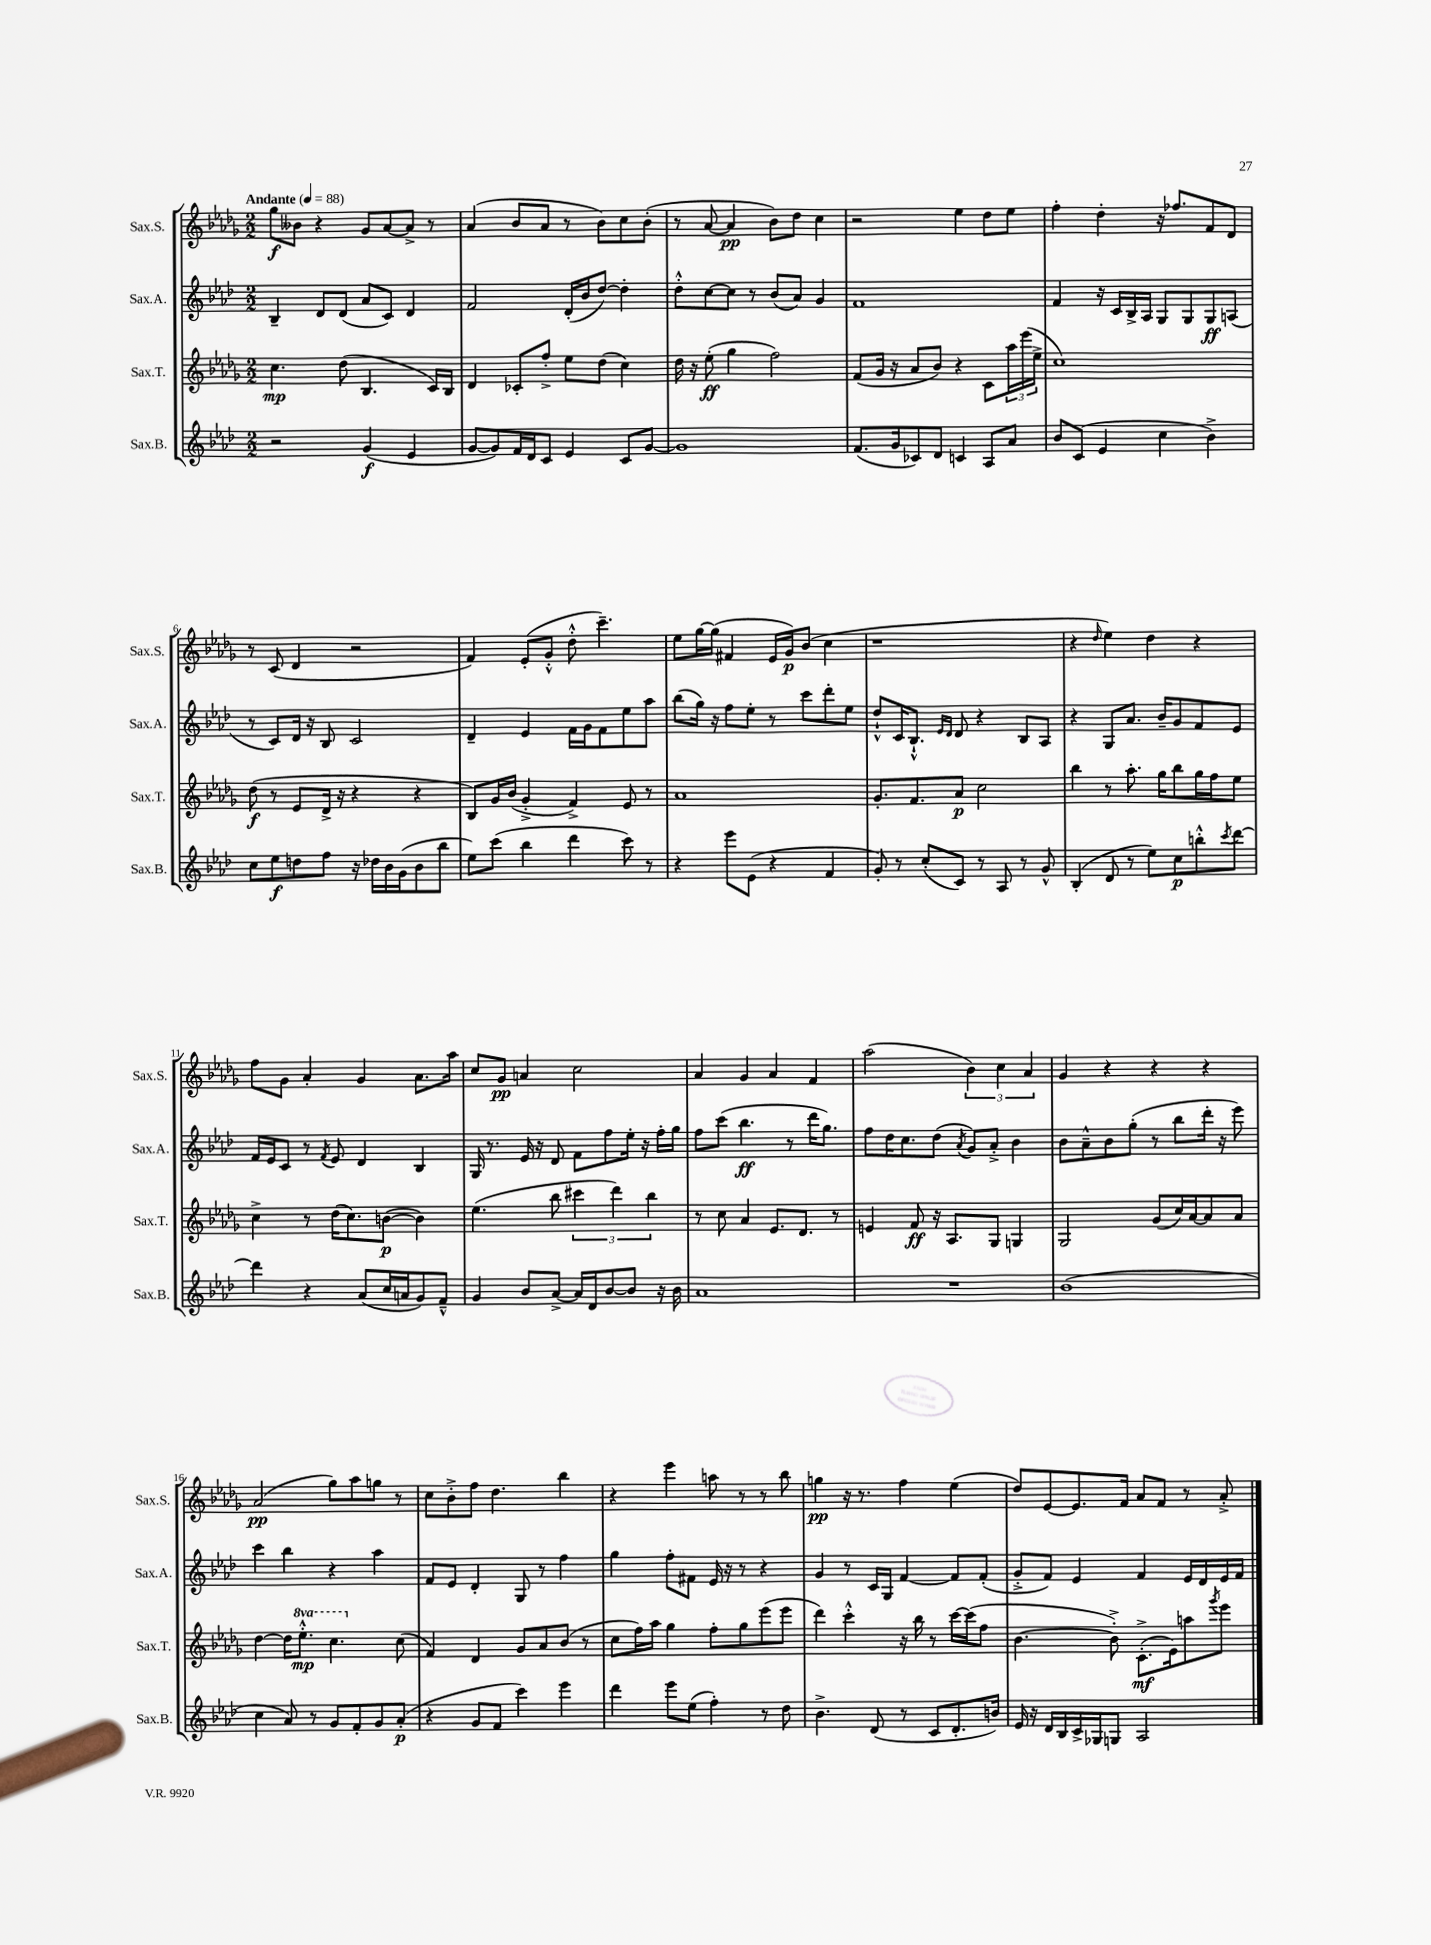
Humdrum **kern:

**kern	**dynam	**kern	**dynam	**kern	**dynam	**kern	**dynam
*part4	*part4	*part3	*part3	*part2	*part2	*part1	*part1
*staff4	*staff4	*staff3	*staff3	*staff2	*staff2	*staff1	*staff1
*I"Sax.B.	*	*I"Sax.T.	*	*I"Sax.A.	*	*I"Sax.S.	*
*I'Sax.B.	*	*I'Sax.T.	*	*I'Sax.A.	*	*I'Sax.S.	*
*clefG2	*	*clefG2	*	*clefG2	*	*clefG2	*
*k[b-e-a-d-]	*	*k[b-e-a-d-g-]	*	*k[b-e-a-d-]	*	*k[b-e-a-d-g-]	*
*M2/2	*	*M2/2	*	*M2/2	*	*M2/2	*
*MM88	*	*MM88	*	*MM88	*	*MM88	*
=1	=1	=1	=1	=1	=1	=1	=1
!	!	!	!	!	!	!LO:TX:a:B:t=Andante	!
2r	.	4.cc\	mp	4B-~/	.	8gg-\L	f
.	.	.	.	.	.	8b--X\J	.
.	.	.	.	8d-/L	.	4r	.
.	.	(8dd-\	.	(8d-/J	.	.	.
(4g/	f	4.B-/	.	8a-/L	.	8g-/L	.
.	.	.	.	8c/J)	.	[8a-/	.
4e-/	.	.	.	4d-/	.	8a-^/J]	.
.	.	16c/LL)	.	.	.	8r	.
.	.	16B-/JJ	.	.	.	.	.
=2	=2	=2	=2	=2	=2	=2	=2
[8g/L	.	4d-/	.	2f/	.	(4a-/	.
8g/])	.	.	.	.	.	.	.
16f/L	.	8c-X'/L	.	.	.	8b-/L	.
16d-/J	.	.	.	.	.	.	.
8c/J	.	8ff'^/J	.	.	.	8a-/J	.
4e-/	.	8ee-\L	.	(16d-'/LL	.	8r	.
.	.	.	.	16b-/J	.	.	.
.	.	(8dd-\J	.	[8dd-/J)	.	8b-\L)	.
8c/L	.	4cc\)	.	4dd-'\]	.	8cc\	.
[8g/J	.	.	.	.	.	(8b-'\J	.
=3	=3	=3	=3	=3	=3	=3	=3
1g]	.	16dd-\	.	8dd-'^^\L	.	8r	.
.	.	16r	.	.	.	.	.
.	.	(8ee-'\	ff	[8cc\	.	[8a-/	.
.	.	4gg-\	.	8cc\J]	.	4a-/]	pp
.	.	.	.	8r	.	.	.
.	.	2ff\)	.	(8b-/L	.	8b-\L)	.
.	.	.	.	8a-/J)	.	8dd-\J	.
.	.	.	.	4g/	.	4cc\	.
=4	=4	=4	=4	=4	=4	=4	=4
(8.f/L	.	(8f/L	.	1f	.	2r	.
.	.	16g-/Jk	.	.	.	.	.
16g/k	.	16r	.	.	.	.	.
8c-X/)	.	8a-/L	.	.	.	.	.
8d-/J	.	8b-/J)	.	.	.	.	.
4cn/	.	4r	.	.	.	4ee-\	.
8A-/L	.	8c\L	.	.	.	8dd-\L	.
8a-/J	.	24aa-\L	.	.	.	8ee-\J	.
.	.	(24eee-\	.	.	.	.	.
.	.	24ee-^\JJ	.	.	.	.	.
=5	=5	=5	=5	=5	=5	=5	=5
8b-/L	.	1cc)	.	4f/	.	4ff'\	.
(8c/J	.	.	.	.	.	.	.
4e-/	.	.	.	16r	.	4dd-'\	.
.	.	.	.	16c/LL	.	.	.
.	.	.	.	16B-^/	.	.	.
.	.	.	.	16A-/JJ	.	.	.
4cc\	.	.	.	8G/L	.	16r	.
.	.	.	.	.	.	8.ff-X/L	.
.	.	.	.	8G/	.	.	.
4b-^\)	.	.	.	8G/	ff	8f/	.
.	.	.	.	(8An/J	.	8d-/J	.
!!LO:LB:g=z
=6	=6	=6	=6	=6	=6	=6	=6
8cc\L	.	(8dd-\	f	8r	.	8r	.
8ee-\	f	8r	.	8c/L)	.	(8c/	.
8ddn\	.	8e-/L	.	16d-/Jk	.	4d-/	.
.	.	.	.	16r	.	.	.
8ff\J	.	16d-^/Jk	.	8B-/	.	.	.
.	.	16r	.	.	.	.	.
16r	.	4r	.	2c/	.	2r	.
16dd-X\LL	.	.	.	.	.	.	.
16b-\	.	.	.	.	.	.	.
(16g\J	.	.	.	.	.	.	.
8b-\	.	4r	.	.	.	.	.
8bb-\J	.	.	.	.	.	.	.
=7	=7	=7	=7	=7	=7	=7	=7
8ee-\L)	.	8B-/L)	.	4d-~/	.	4f/)	.
(8ccc\J	.	16g-/L	.	.	.	.	.
.	.	(16b-/JJ	.	.	.	.	.
4bb-\	.	4g-'^/	.	4e-/	.	(8e-'/L	.
.	.	.	.	.	.	8g-'^^/J	.
4ddd-\	.	4f^/)	.	16f\LL	.	8dd-'^^\	.
.	.	.	.	16g\J	.	.	.
.	.	.	.	8f\	.	4.ccc~\)	.
8ccc\)	.	8e-/	.	8ee-\	.	.	.
8r	.	8r	.	8aa-\J	.	.	.
=8	=8	=8	=8	=8	=8	=8	=8
4r	.	1a-	.	(8bb-\L	.	8ee-\L	.
.	.	.	.	16gg\Jk)	.	[16gg-\L	.
.	.	.	.	16r	.	(16gg-\JJ]	.
8eee-\L	.	.	.	8ff\L	.	4f#X/	.
(8e-\J	.	.	.	8ee-'\J	.	.	.
4r	.	.	.	8r	.	16e-/LL	.
.	.	.	.	.	.	16g-/J)	p
.	.	.	.	8ccc\L	.	(8b-/J	.
4f/	.	.	.	8ddd-'\	.	4cc\	.
.	.	.	.	8ee-\J	.	.	.
=9	=9	=9	=9	=9	=9	=9	=9
8g'/)	.	8.g-'/L	.	8dd-`^^/L	.	1r	.
8r	.	.	.	16c/K	.	.	.
.	.	8.f/	.	8.B-`^^/J	.	.	.
(8cc'/L	.	.	.	.	.	.	.
.	.	.	.	16qqe-/LL	.	.	.
.	.	.	.	16qqd-/JJ	.	.	.
8c/J)	.	8a-/J	p	8d-/	.	.	.
8r	.	2cc\	.	4r	.	.	.
8A-/	.	.	.	.	.	.	.
8r	.	.	.	8B-/L	.	.	.
8g^^/	.	.	.	8A-/J	.	.	.
=10	=10	=10	=10	=10	=10	=10	=10
(4B-'/	.	4bb-\	.	4r	.	4r	.
.	.	.	.	.	.	16qqdd-/	.
8d-/	.	8r	.	8G/L	.	4ee-\)	.
8r	.	8.aa-'\	.	8.a-/J	.	.	.
8ee-\L)	.	.	.	.	.	4dd-\	.
.	.	16gg-\KL	.	16b-~/KL	.	.	.
8cc\	p	8bb-\	.	8g/	.	.	.
8bbn'^^\	.	16gg-\L	.	8f/	.	4r	.
.	.	16ff\J	.	.	.	.	.
8qccc/	.	.	.	.	.	.	.
[8ddd-\J	.	8ee-\J	.	8e-/J	.	.	.
!!LO:LB:g=z
=11	=11	=11	=11	=11	=11	=11	=11
4ddd-\]	.	4cc^\	.	16f/LL	.	8ff\L	.
.	.	.	.	16e-/J	.	.	.
.	.	.	.	8c/J	.	8g-\J	.
4r	.	8r	.	8r	.	4a-'/	.
.	.	.	.	8qf/	.	.	.
.	.	(16dd-\KL	.	8e-/	.	.	.
.	.	8.cc\)	.	.	.	.	.
(8a-/L	.	.	.	4d-/	.	4g-/	.
16cc/L	.	([8bn\J	p	.	.	.	.
16an/J	.	.	.	.	.	.	.
8g/)	.	4b\])	.	4B-/	.	8.a-\L	.
8f~^^/J	.	.	.	.	.	.	.
.	.	.	.	.	.	16aa-\Jk	.
=12	=12	=12	=12	=12	=12	=12	=12
4g/	.	(4.ee-\	.	16G/	.	8cc/L	.
.	.	.	.	8.r	.	.	.
.	.	.	.	.	.	8g-/J	pp
8b-/L	.	.	.	16e-/	.	4an/	.
.	.	.	.	16r	.	.	.
[8a-^/J	.	8bb-\	.	8d-/	.	.	.
16a-/LL]	.	6ccc#X\	.	8f\L	.	2cc\	.
16d-/J	.	.	.	.	.	.	.
[8b-/	.	.	.	8ff\	.	.	.
.	.	6ddd-\)	.	.	.	.	.
8b-/J]	.	.	.	16ee-'\Jk	.	.	.
.	.	.	.	16r	.	.	.
.	.	6bb-\	.	.	.	.	.
16r	.	.	.	16ff'\LL	.	.	.
16b-\	.	.	.	16gg\JJ	.	.	.
=13	=13	=13	=13	=13	=13	=13	=13
1a-	.	8r	.	8ff\L	.	4a-/	.
.	.	8cc\	.	(8ccc\J	.	.	.
.	.	4a-/	.	4.bb-\	ff	4g-/	.
.	.	8.e-/L	.	.	.	4a-/	.
.	.	.	.	8r	.	.	.
.	.	8.d-/J	.	.	.	.	.
.	.	.	.	16ddd-\KL	.	4f/	.
.	.	.	.	8.gg\J)	.	.	.
.	.	8r	.	.	.	.	.
=14	=14	=14	=14	=14	=14	=14	=14
1r	.	4en/	.	8ff\L	.	(2aa-\	.
.	.	.	.	16dd-\K	.	.	.
.	.	.	.	8.cc\	.	.	.
.	.	8f/	ff	.	.	.	.
.	.	16r	.	(8dd-\J	.	.	.
.	.	8.A-/L	.	.	.	.	.
.	.	.	.	8qa-/	.	.	.
.	.	.	.	8g/L)	.	6b-\)	.
.	.	8G-/J	.	8a-'^/J	.	.	.
.	.	.	.	.	.	6cc\	.
.	.	4Gn/	.	4b-\	.	.	.
.	.	.	.	.	.	6a-/	.
=15	=15	=15	=15	=15	=15	=15	=15
(1b-	.	2G-/	.	8b-\L	.	4g-/	.
.	.	.	.	8a-~^^\	.	.	.
.	.	.	.	8b-\	.	4r	.
.	.	.	.	(8gg'\J	.	.	.
.	.	(8g-/L	.	8r	.	4r	.
.	.	16cc/L)	.	8bb-\L	.	.	.
.	.	[16a-/J	.	.	.	.	.
.	.	8a-/]	.	16ddd-'\Jk	.	4r	.
.	.	.	.	16r	.	.	.
.	.	8a-/J	.	8eee-\)	.	.	.
!!LO:LB:g=z
=16	=16	=16	=16	=16	=16	=16	=16
4cc\	.	[4dd-\	.	4ccc\	.	(2a-/	pp
8a-/)	.	16dd-\KL]	.	4bb-\	.	.	.
*	*	*8va	*	*	*	*	*
.	.	8.eee-'^^\J	mp	.	.	.	.
8r	.	.	.	.	.	.	.
8g/L	.	4.ccc\	.	4r	.	8gg-\L)	.
8f'/	.	.	.	.	.	8aa-\	.
8g/	.	.	.	4aa-\	.	8ggn\J	.
*	*	*X8va	*	*	*	*	*
(8a-'/J	p	(8cc\	.	.	.	8r	.
=17	=17	=17	=17	=17	=17	=17	=17
4r	.	4f/)	.	8f/L	.	8cc\L	.
.	.	.	.	8e-/J	.	8b-'^\	.
8g/L	.	4d-/	.	4d-'/	.	8ff\J	.
8f/J	.	.	.	.	.	4.dd-\	.
4ccc\)	.	8g-/L	.	8G/	.	.	.
.	.	8a-/	.	8r	.	.	.
4eee-\	.	(8b-/J	.	4ff\	.	4bb-\	.
.	.	8r	.	.	.	.	.
=18	=18	=18	=18	=18	=18	=18	=18
4ddd-\	.	8cc\L	.	4gg\	.	4r	.
.	.	16ff\L)	.	.	.	.	.
.	.	16aa-\JJ	.	.	.	.	.
8eee-\L	.	4gg-\	.	8ff'\L	.	4eee-\	.
(8ee-\J	.	.	.	8f#X\J	.	.	.
4ff'\)	.	8ff'\L	.	16e-/	.	8aan\	.
.	.	.	.	16r	.	.	.
.	.	8gg-\	.	8r	.	8r	.
8r	.	(8eee-\	.	4r	.	8r	.
8dd-\	.	8eee-\J	.	.	.	8bb-\	.
=19	=19	=19	=19	=19	=19	=19	=19
4.b-^\	.	4ddd-\)	.	4g/	.	4ggn\	pp
.	.	4ccc'^^\	.	8r	.	16r	.
.	.	.	.	.	.	8.r	.
(8d-/	.	.	.	16c/LL	.	.	.
.	.	.	.	16G/JJ	.	.	.
8r	.	16r	.	[4f/	.	4ff\	.
.	.	16bb-\	.	.	.	.	.
8c/L	.	8r	.	.	.	.	.
8.d-'/	.	[16ccc\LL	.	8f/L]	.	(4ee-\	.
.	.	(16ccc\J]	.	.	.	.	.
.	.	8ff\J	.	(8f'/J	.	.	.
16bn/Jk)	.	.	.	.	.	.	.
=20	=20	=20	=20	=20	=20	=20	=20
16e-/	.	[4.b-\	.	8g'^/L	.	8dd-/L)	.
16r	.	.	.	.	.	.	.
16d-/LL	.	.	.	8f/J)	.	[8e-/	.
16B-/	.	.	.	.	.	.	.
16c^/	.	.	.	4e-/	.	8.e-/]	.
16G-X/J	.	.	.	.	.	.	.
8Gn/J	.	8b-'^\])	.	.	.	.	.
.	.	.	.	.	.	16f/Jk	.
2A-/	.	(8.c'^\L	mf	4f/	.	8a-/L	.
.	.	.	.	.	.	8f/J	.
.	.	16e-\k)	.	.	.	.	.
.	.	8aan\	.	16e-/LL	.	8r	.
.	.	.	.	16d-/	.	.	.
.	.	8qggg-/	.	.	.	.	.
.	.	8eee-\J	.	16e-/	.	8a-'^/	.
.	.	.	.	16f/JJ	.	.	.
==	==	==	==	==	==	==	==
*-	*-	*-	*-	*-	*-	*-	*-
